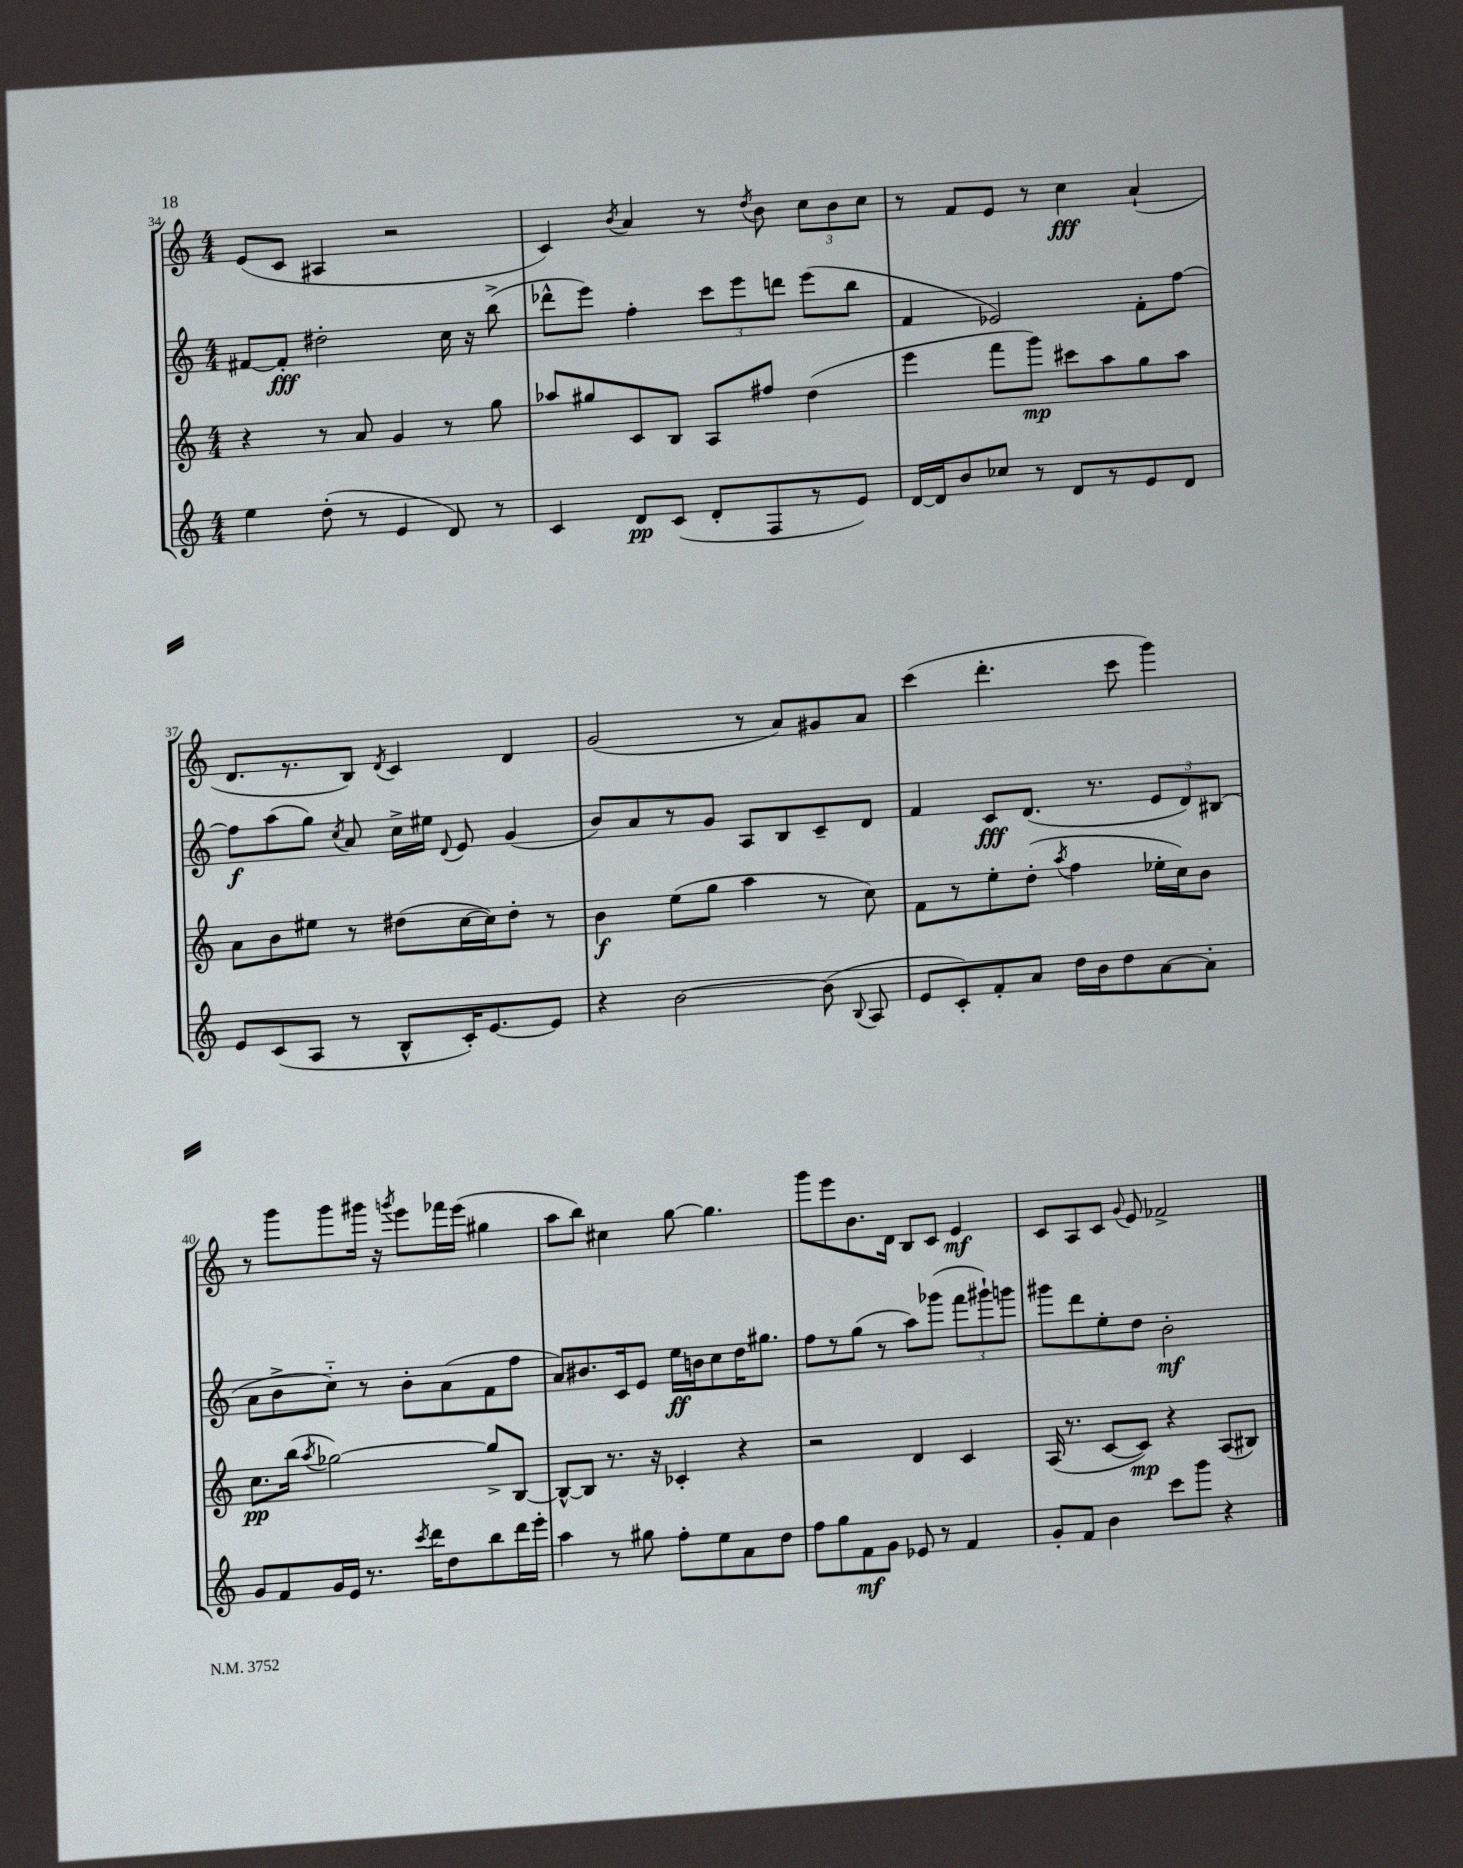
<<
\new StaffGroup <<
\new Staff = "s0" {
    \clef treble \key c \major \numericTimeSignature \time 4/4
    \autoBeamOff e'8[( c'8] ais4 r2 |
    c'4) \acciaccatura { b'8 } a'4 r8 \acciaccatura { d''8 } b'8 \tuplet 3/2 { c''8[ b'8 c''8] } |
    r8 f'8[ e'8] r8 c''4\fff a'4-!( |
    d'8.[ r8. b8]) \acciaccatura { d'8 } c'4 d'4 |
    g'2( r8 a'8[) gis'8 a'8] |
    c'''4( d'''4.-. c'''8 g'''4) |
    r8 g'''8[ g'''8 gis'''16] r16 \acciaccatura { g'''8 } e'''8[ fes'''16 e'''16]( gis''4 |
    a''8[ b''8]) cis''4 g''8~ g''4. |
    g'''8[ e'''8 b'8. d'16] b8[ c'8] e'4\mf |
    c'8[ a8 c'8] \appoggiatura { g'8 } e'8 fes'2-> \bar "|." |
}
\new Staff = "s1" {
    \clef treble \key c \major \numericTimeSignature \time 4/4
    \autoBeamOff fis'8[~ fis'8]-.\fff dis''2-. c''16 r16 b''8->( |
    des'''8[-^ e'''8]) f''4-. \tuplet 3/2 { c'''8[ e'''8 d'''8] } e'''8[( b''8] |
    f'4 ees'2) f'8[-. f''8]~ |
    f''8[\f a''8( g''8]) \acciaccatura { c''8 } a'8 c''16[-> eis''16] \appoggiatura { d'8 } e'8 g'4( |
    b'8[) a'8 r8 g'8] a8[ b8 c'8-- d'8] |
    f'4 c'8[\fff d'8.]( r8. \tuplet 3/2 { e'8[ d'8) bis8]( } |
    a'8[ b'8-> c''8]-_) r8 b'8[-. a'8( f'8 f''8] |
    a'8[) bis'8. c'16 e'8] e''16[\ff b'16 c''8 d''16 gis''8.] |
    f''8[ r8 g''8]( r8 a''8[) ges'''8]( \tuplet 3/2 { f'''8[ gis'''8-!) g'''8] } |
    gis'''8[ d'''8 e''8-. d''8] b'2-.\mf \bar "|." |
}
\new Staff = "s2" {
    \clef treble \key c \major \numericTimeSignature \time 4/4
    \autoBeamOff r4 r8 a'8 g'4 r8 g''8 |
    aes''8[ gis''8 c'8 b8] a8[ fis''8] d''4( |
    e'''4 f'''8[ g'''8]\mp) cis'''8[ a''8 g''8 a''8] |
    a'8[ b'8 eis''8] r8 dis''8[( c''16~ c''16) dis''8]-. r8 |
    b'4\f e''8[( g''8] a''4 r8 c''8) |
    f'8[ r8 e''8-. d''8]-.( \acciaccatura { a''8 } f''4 ees''16[-. c''16) b'8] |
    c''8.[\pp b''16]( \acciaccatura { a''8 } ges''2~) ges''8[-> b8]~ |
    b8[~-^ b8] r8. r16 ces'4-. r4 |
    r2 d'4 c'4 |
    a16( r8. c'8[~ c'8]\mp) r4 a8[( bis8]) \bar "|." |
}
\new Staff = "s3" {
    \clef treble \key c \major \numericTimeSignature \time 4/4
    \autoBeamOff e''4 d''8-.( r8 e'4 d'8) r8 |
    c'4 d'8[\pp c'8]( d'8[-. f8 r8 e'8]) |
    d'16[~ d'16 b'8 ces''8] r8 d'8[ r8 e'8 d'8] |
    e'8[ c'8( a8] r8 b8[-^ c'16-.) e'8.~ e'8] |
    r4 b'2~ b'8( \appoggiatura { b8 } a8 |
    e'8[ c'8-.) f'8-. a'8] d''16[ b'16 d''8 a'8~ a'8]-. |
    g'8[ f'8 g'16 e'16] r8. \acciaccatura { c'''8 } d'''16[ d''8 b''8 d'''16 e'''16]-. |
    a''4 r8 gis''8 f''8[-. e''8 a'8 d''8] |
    f''8[ g''8 f'8\mf g'8] ees'8 r8 f'4 |
    g'8[-. f'8] b'4 c'''8[ g'''8] r4 \bar "|." |
}
>>
>>
\layout { \context { \Score currentBarNumber = #34 } }
